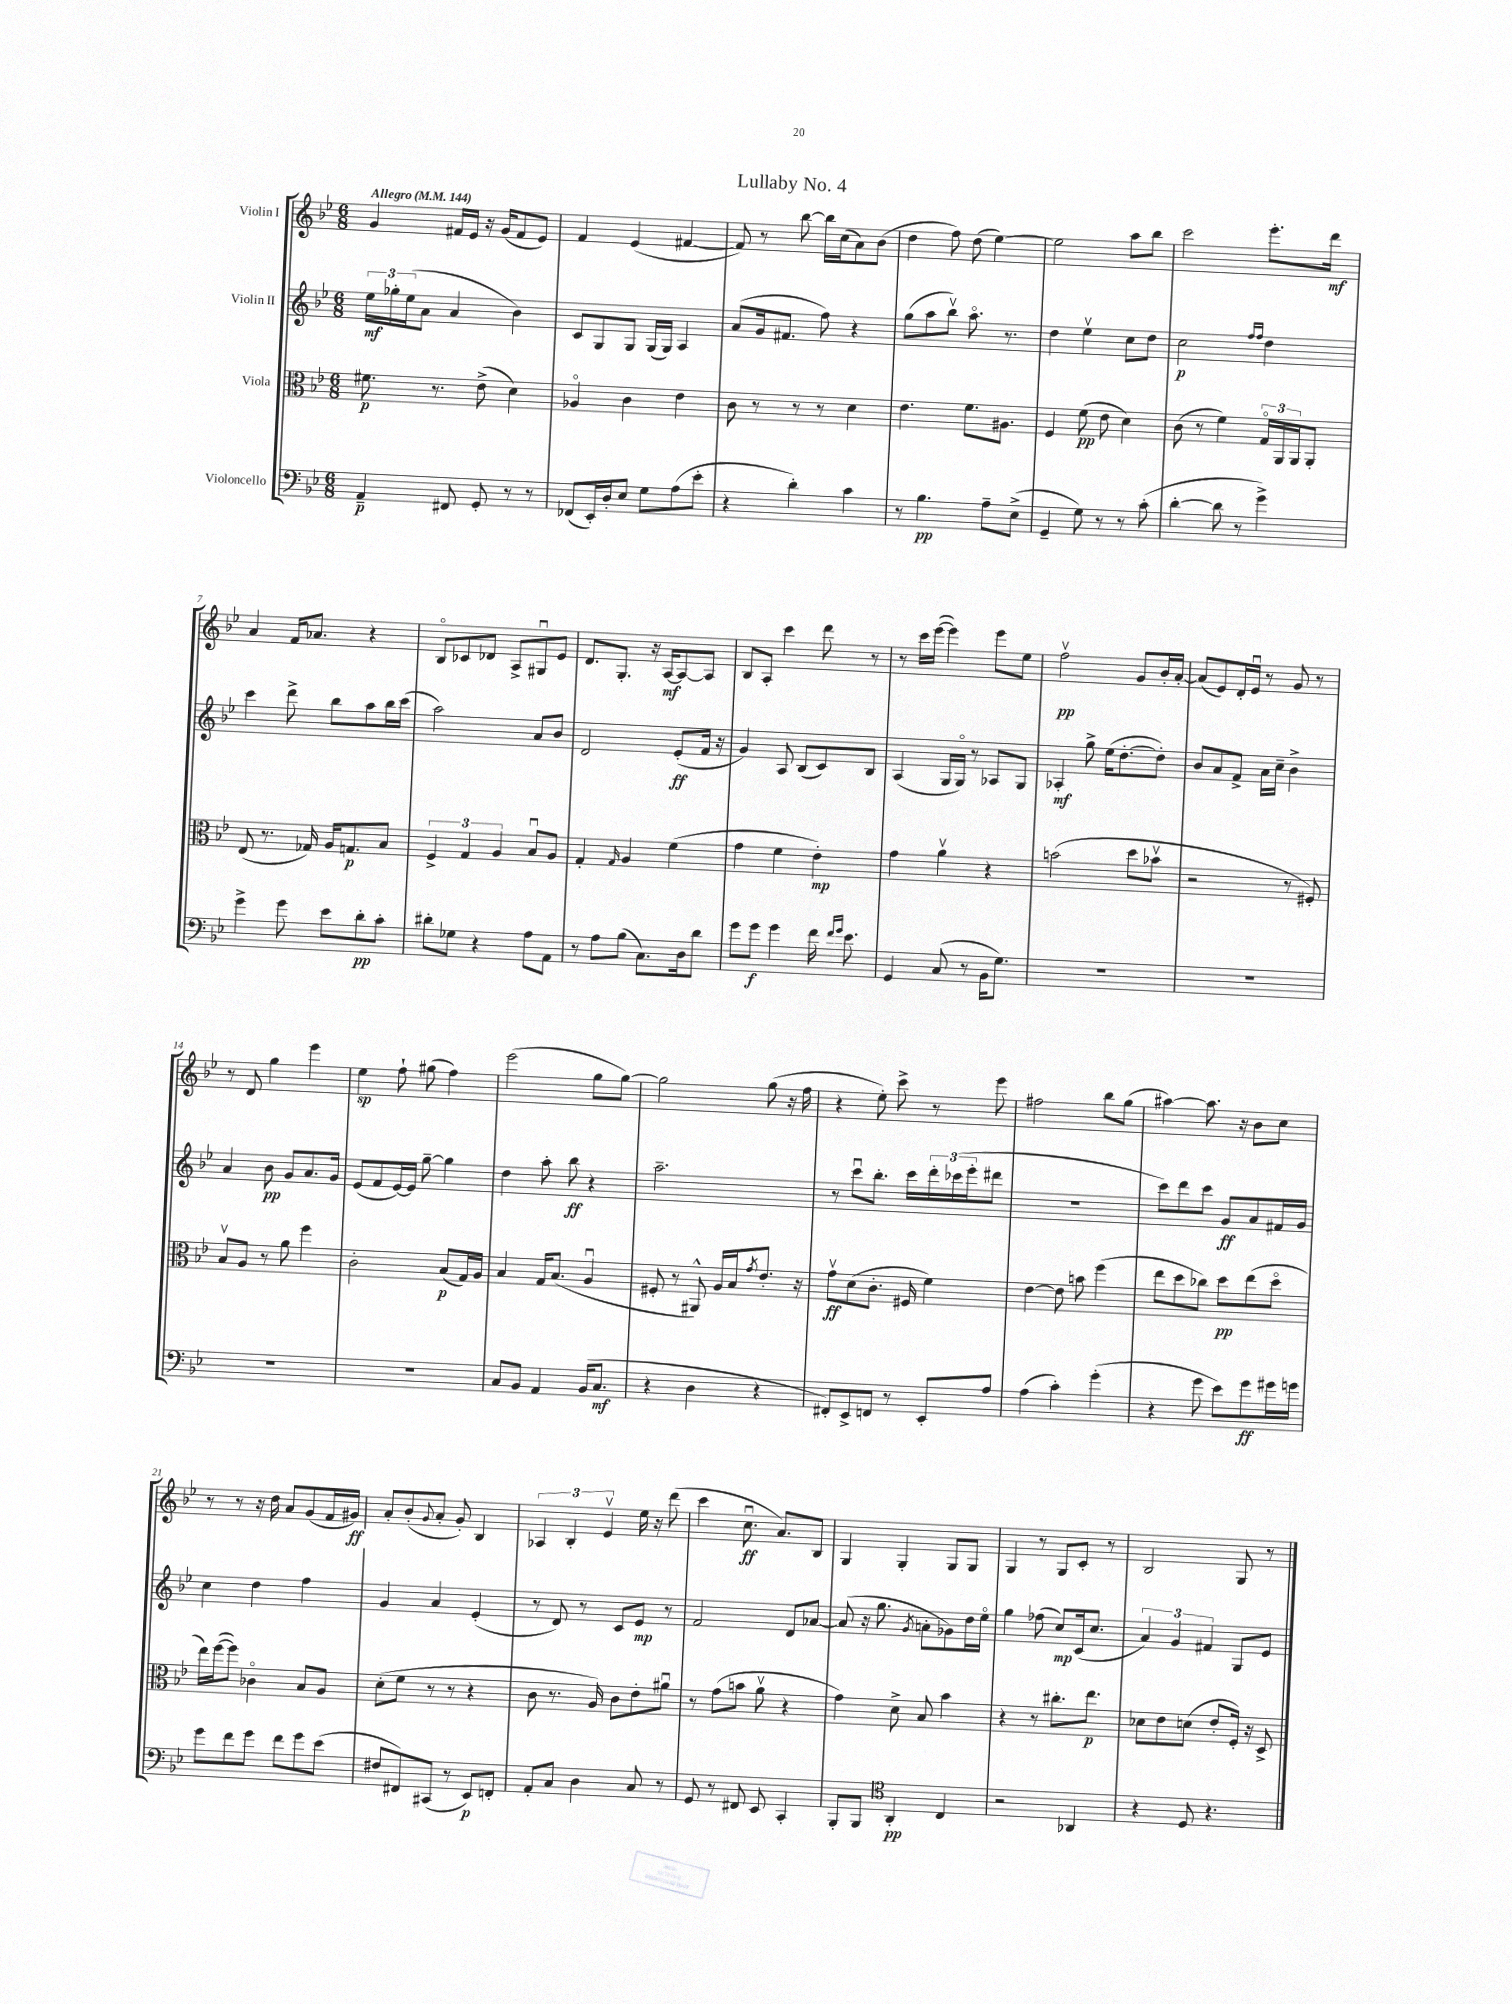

**kern	**dynam	**kern	**dynam	**kern	**dynam	**kern	**dynam
*part4	*part4	*part3	*part3	*part2	*part2	*part1	*part1
*staff4	*staff4	*staff3	*staff3	*staff2	*staff2	*staff1	*staff1
*I"Violoncello	*	*I"Viola	*	*I"Violin II	*	*I"Violin I	*
*clefF4	*	*clefC3	*	*clefG2	*	*clefG2	*
*k[b-e-]	*	*k[b-e-]	*	*k[b-e-]	*	*k[b-e-]	*
*M6/8	*	*M6/8	*	*M6/8	*	*M6/8	*
*MM144	*	*MM144	*	*MM144	*	*MM144	*
=1	=1	=1	=1	=1	=1	=1	=1
!	!	!	!	!	!	!LO:TX:a:B:t=Allegro	!
4AA~/	p	8.f#X\	p	24ee-\LL	mf	4g/	.
.	.	.	.	24gg-X'\	.	.	.
.	.	.	.	(24ee-\J	.	.	.
.	.	.	.	8a\J	.	.	.
.	.	8.r	.	.	.	.	.
8FF#X/	.	.	.	4a/	.	16f#X/LL	.
.	.	.	.	.	.	16e-/JJ	.
8GG'/	.	(8e-^\	.	.	.	16r	.
.	.	.	.	.	.	(16g/KL	.
8r	.	4d\)	.	4b-\)	.	8f#/	.
8r	.	.	.	.	.	8e-/J)	.
=2	=2	=2	=2	=2	=2	=2	=2
(8FF-X/L	.	4A-X/	.	8c/L	.	4f/	.
16EE-'/L)	.	.	.	8G/	.	.	.
16D'/J	.	.	.	.	.	.	.
8E-/J	.	4c\	.	8G/J	.	(4e-/	.
8G\L	.	.	.	(16G/LL	.	.	.
.	.	.	.	16G/JJ)	.	.	.
(8A\	.	4e-\	.	4A/	.	[4f#X/	.
8e-'\J	.	.	.	.	.	.	.
=3	=3	=3	=3	=3	=3	=3	=3
4r	.	8c\	.	(8a/L	.	8f#/])	.
.	.	8r	.	16g/k	.	8r	.
.	.	.	.	8.f#X/J	.	.	.
4d'\)	.	8r	.	.	.	[8bb-\	.
.	.	8r	.	8ff\)	.	16bb-\LL]	.
.	.	.	.	.	.	(16cc\J	.
4c\	.	4d\	.	4r	.	8a\)	.
.	.	.	.	.	.	(8b-\J	.
=4	=4	=4	=4	=4	=4	=4	=4
8r	.	4.e-\	.	(8gg\L	.	4dd\	.
4.B-\	pp	.	.	8aa\	.	.	.
.	.	.	.	8bb-v\J)	.	8ff\)	.
.	.	8.f\L	.	8.aa\	.	(8dd\	.
8A~\L	.	.	.	.	.	[4ee-\)	.
.	.	8.A#X\J	.	8.r	.	.	.
(8E-^\J	.	.	.	.	.	.	.
=5	=5	=5	=5	=5	=5	=5	=5
4GG~/	.	4F/	.	4dd\	.	2ee-\]	.
8G\)	.	(8f\	pp	4ee-v\	.	.	.
8r	.	8e-\	.	.	.	.	.
8r	.	4d\)	.	8cc\L	.	8aa\L	.
(8c'\	.	.	.	8dd\J	.	8bb-\J	.
=6	=6	=6	=6	=6	=6	=6	=6
[4d'\	.	(8c\	.	2cc\	p	2ccc\	.
.	.	8r	.	.	.	.	.
8d\]	.	4f\)	.	.	.	.	.
8r	.	.	.	.	.	.	.
.	.	.	.	16qqff/LL	.	.	.
.	.	.	.	16qqff/JJ	.	.	.
4g^\)	.	24G/LL	.	4dd\	.	8.eee-'\L	.
.	.	24AA/	.	.	.	.	.
.	.	24AA/J	.	.	.	.	.
.	.	8AA'/J	.	.	.	.	.
.	.	.	.	.	.	16ddd\Jk	mf
!!LO:LB:g=z
=7	=7	=7	=7	=7	=7	=7	=7
4g^\	.	(8E-/	.	4ccc\	.	4a/	.
.	.	8.r	.	.	.	.	.
8g\	.	.	.	8ddd^\	.	16f/KL	.
.	.	16G-X/)	.	.	.	8.a-X/J	.
8e-\L	.	16A/KL	.	8bb-\L	.	.	.
.	.	8.Gn/	p	.	.	.	.
8d'\	pp	.	.	8aa\	.	4r	.
8c'\J	.	8B-/J	.	16bb-\L	.	.	.
.	.	.	.	(16ccc\JJ	.	.	.
=8	=8	=8	=8	=8	=8	=8	=8
8d#X'\L	.	6F^/	.	2aa\)	.	8B-/L	.
8G-X\J	.	.	.	.	.	8c-X/	.
.	.	6G/	.	.	.	.	.
4r	.	.	.	.	.	8d-X/J	.
.	.	6A/	.	.	.	.	.
.	.	.	.	.	.	8A^/L	.
8A\L	.	8B-u/L	.	8a/L	.	8G#Xu/	.
8AA\J	.	8A/J	.	8b-/J	.	8e-/J	.
=9	=9	=9	=9	=9	=9	=9	=9
8r	.	4G'/	.	2d/	.	8.d/L	.
8A\L	.	.	.	.	.	.	.
.	.	.	.	.	.	8.G'/J	.
.	.	16qqG/	.	.	.	.	.
(8B-\J	.	4A/	.	.	.	.	.
8.C\L)	.	.	.	.	.	16r	.
.	.	.	.	.	.	[16A/KL	mf
.	.	(4f\	.	(8e-'/L	ff	8A/_	.
16D\k	.	.	.	.	.	.	.
8d\J	.	.	.	16f/Jk	.	8A/J]	.
.	.	.	.	16r	.	.	.
=10	=10	=10	=10	=10	=10	=10	=10
8g\L	.	4g\	.	4g/)	.	8B-/L	.
8g\J	f	.	.	.	.	8A'/J	.
4g\	.	4f\	.	8A/	.	4ccc\	.
.	.	.	.	(8B-/L	.	.	.
16f\	.	4e-'\)	mp	8c/)	.	8ddd\	.
16qqf/LL	.	.	.	.	.	.	.
16qqg/JJ	.	.	.	.	.	.	.
8.e-\	.	.	.	.	.	.	.
.	.	.	.	8B-/J	.	8r	.
=11	=11	=11	=11	=11	=11	=11	=11
4GG/	.	4g\	.	(4A/	.	8r	.
.	.	.	.	.	.	16ccc\LL	.
.	.	.	.	.	.	([16eee-\JJ	.
(8C/	.	4av\	.	16G/LL	.	4eee-\])	.
.	.	.	.	16G/JJ)	.	.	.
8r	.	.	.	8r	.	.	.
16BB-\KL	.	4r	.	8A-X/L	.	8eee-\L	.
8.G\J)	.	.	.	.	.	.	.
.	.	.	.	8G/J	.	8ee-\J	.
=12	=12	=12	=12	=12	=12	=12	=12
2.r	.	(2bn\	.	4A-X'/	mf	2ffv\	pp
.	.	.	.	8gg^\	.	.	.
.	.	.	.	(16ee-\KL	.	.	.
.	.	.	.	[8.dd'\	.	.	.
.	.	8dd\L	.	.	.	8g/L	.
.	.	8b-Xv\J	.	8dd'\J])	.	16b-'/L	.
.	.	.	.	.	.	[16a'/JJ	.
=13	=13	=13	=13	=13	=13	=13	=13
2.r	.	2r	.	8b-/L	.	(8a/L]	.
.	.	.	.	8a/	.	8e-/)	.
.	.	.	.	8f^/J	.	16d'/L	.
.	.	.	.	.	.	16e-u/JJ	.
.	.	.	.	16a\LL	.	8r	.
.	.	.	.	16cc~\JJ	.	.	.
.	.	8r	.	4b-^\	.	8g/	.
.	.	8F#X'/)	.	.	.	8r	.
!!LO:LB:g=z
=14	=14	=14	=14	=14	=14	=14	=14
2.r	.	8B-v/L	.	4a/	.	8r	.
.	.	8A/J	.	.	.	8d/	.
.	.	8r	.	8b-\	pp	4gg\	.
.	.	8a\	.	8g/L	.	.	.
.	.	4ff\	.	8.a/	.	4eee-\	.
.	.	.	.	16g/Jk	.	.	.
=15	=15	=15	=15	=15	=15	=15	=15
2.r	.	2c'\	.	(8e-/L	.	4ee-\	sp
.	.	.	.	8f/	.	.	.
.	.	.	.	[16e-/L)	.	8ff`\	.
.	.	.	.	16e-/JJ]	.	.	.
.	.	.	.	[8gg~\	.	(8gg#X\	.
.	.	(8B-/L	p	4gg\]	.	4ff\)	.
.	.	16G/L)	.	.	.	.	.
.	.	16A/JJ	.	.	.	.	.
=16	=16	=16	=16	=16	=16	=16	=16
8C/L	.	4B-/	.	4dd\	.	(2eee-\	.
8BB-/J	.	.	.	.	.	.	.
4AA/	.	16G/KL	.	8aa'\	.	.	.
.	.	(8.B-/J	.	.	.	.	.
.	.	.	.	8bb-\	ff	.	.
(16BB-/KL	.	4Au/	.	4r	.	8gg\L	.
8.C/J	mf	.	.	.	.	.	.
.	.	.	.	.	.	[8gg\J)	.
=17	=17	=17	=17	=17	=17	=17	=17
4r	.	8F#X'/	.	2.aa~\	.	2gg\]	.
.	.	8r	.	.	.	.	.
4D\	.	8AA#X^^/)	.	.	.	.	.
.	.	16A/LL	.	.	.	.	.
.	.	16B-/J	.	.	.	.	.
.	.	8qg/	.	.	.	.	.
4r	.	8.e-'/J	.	.	.	(8gg\	.
.	.	.	.	.	.	16r	.
.	.	16r	.	.	.	16ff\	.
=18	=18	=18	=18	=18	=18	=18	=18
8FF#X'/L)	.	8gv\L	ff	8r	.	4r	.
8EE-^/	.	(8d\	.	8cccu\L	.	.	.
8FFn/J	.	8.c'\J	.	8.bb-'\J	.	8ee-'\)	.
8r	.	.	.	.	.	8ccc^\	.
.	.	16F#X/	.	16ccc\LL	.	.	.
8EE-'/L	.	4f\)	.	24ddd'\	.	8r	.
.	.	.	.	(24ccc-X\	.	.	.
.	.	.	.	24eee-'\J	.	.	.
8A/J	.	.	.	8ddd#X\J	.	8eee-\	.
=19	=19	=19	=19	=19	=19	=19	=19
(4A\	.	[4e-\	.	2.r	.	2ff#X\	.
4c'\)	.	8e-\]	.	.	.	.	.
.	.	8bn\	.	.	.	.	.
(4g'\	.	(4ff\	.	.	.	8bb-\L	.
.	.	.	.	.	.	(8gg\J	.
=20	=20	=20	=20	=20	=20	=20	=20
4r	.	8ee-\L	.	8ccc\L)	.	[4aa#X\)	.
.	.	8dd\	.	8ddd\	.	.	.
8g\	.	8cc-X\J)	.	8ccc\J	.	8.aa#\]	.
8e-\L)	.	8dd\L	pp	8g/L	ff	.	.
.	.	.	.	.	.	16r	.
8g\	ff	(8ee-\	.	8a/	.	8b-\L	.
16g#X\L	.	8dd\J	.	16f#X/L	.	8cc\J	.
16gn\JJ	.	.	.	16g/JJ	.	.	.
!!LO:LB:g=z
=21	=21	=21	=21	=21	=21	=21	=21
8g\L	.	16ee-\LL)	.	4cc\	.	8r	.
.	.	([16ff\J	.	.	.	.	.
8f\	.	8ff\J])	.	.	.	8r	.
8g\J	.	4c-X\	.	4dd\	.	16r	.
.	.	.	.	.	.	16dd\	.
8f\L	.	.	.	.	.	8a/L	.
8g\	.	8B-/L	.	4ff\	.	(8g/	.
(8e-\J	.	8A/J	.	.	.	16f/L	.
.	.	.	.	.	.	16g#X/JJ)	ff
=22	=22	=22	=22	=22	=22	=22	=22
8F#X/L	.	(8d'\L	.	4g/	.	8a'/L	.
8FF#X/)	.	8f\J	.	.	.	(8b-'/	.
.	.	.	.	.	.	8qqg/	.
(8CC#X/J	.	8r	.	4a/	.	8a'/J	.
8r	.	8r	.	.	.	8g'/)	.
8EE-/L)	p	4r	.	(4e-'/	.	4B-/	.
8FFn'/J	.	.	.	.	.	.	.
=23	=23	=23	=23	=23	=23	=23	=23
8AA'/L	.	8c\	.	8r	.	6A-X/	.
8C/J	.	8.r	.	8d/)	.	.	.
.	.	.	.	.	.	6B-'/	.
4D\	.	.	.	8r	.	.	.
.	.	16A/)	.	.	.	.	.
.	.	.	.	.	.	6e-v/	.
.	.	8c\L	.	8c/L	.	.	.
8C/	.	8e-'\	.	8e-/J	mp	16ee-\	.
.	.	.	.	.	.	16r	.
8r	.	8a#Xu\J	.	8r	.	(8ddd\	.
=24	=24	=24	=24	=24	=24	=24	=24
8GG/	.	8r	.	2f/	.	4ccc\	.
8r	.	(8g\L	.	.	.	.	.
8FF#X/	.	8bn\J	.	.	.	8.ccu\	ff
8EE-/	.	8av\	.	.	.	.	.
.	.	.	.	.	.	8.a/L)	.
4CC'/	.	4r	.	8d/L	.	.	.
.	.	.	.	[8a-X/J	.	8B-/J	.
=25	=25	=25	=25	=25	=25	=25	=25
8BBB-'/L	.	4g\)	.	(8a-/]	.	4G/	.
8BBB-/J	.	.	.	16r	.	.	.
.	.	.	.	8.gg\	.	.	.
*clefC4	*	*	*	*	*	*	*
4AA'/	pp	8d^\	.	.	.	4G'/	.
.	.	.	.	8qg/	.	.	.
.	.	8B-/	.	8an'\L	.	.	.
4C/	.	4b-\	.	8g-X\)	.	8G/L	.
.	.	.	.	16dd\L	.	8G/J	.
.	.	.	.	16ee-\JJ	.	.	.
=26	=26	=26	=26	=26	=26	=26	=26
2r	.	4r	.	4gg\	.	4G/	.
.	.	8r	.	(8ff-X\	.	8r	.
.	.	8.cc#X'\L	.	8cc/L)	mp	8G/L	.
4AA-X/	.	.	.	(16c/k	.	8c'/J	.
.	.	8.ee-\J	p	8.cc/J	.	.	.
.	.	.	.	.	.	8r	.
=27	=27	=27	=27	=27	=27	=27	=27
4r	.	8d-X\L	.	6a/)	.	2B-/	.
.	.	8e-\	.	.	.	.	.
.	.	.	.	6g/	.	.	.
8D/	.	(8dn\J	.	.	.	.	.
.	.	.	.	6f#X/	.	.	.
4.r	.	8e-'/L	.	.	.	.	.
.	.	16F'/Jk)	.	8G/L	.	8G/	.
.	.	16r	.	.	.	.	.
.	.	8D^/	.	8e-/J	.	8r	.
==	==	==	==	==	==	==	==
*-	*-	*-	*-	*-	*-	*-	*-
